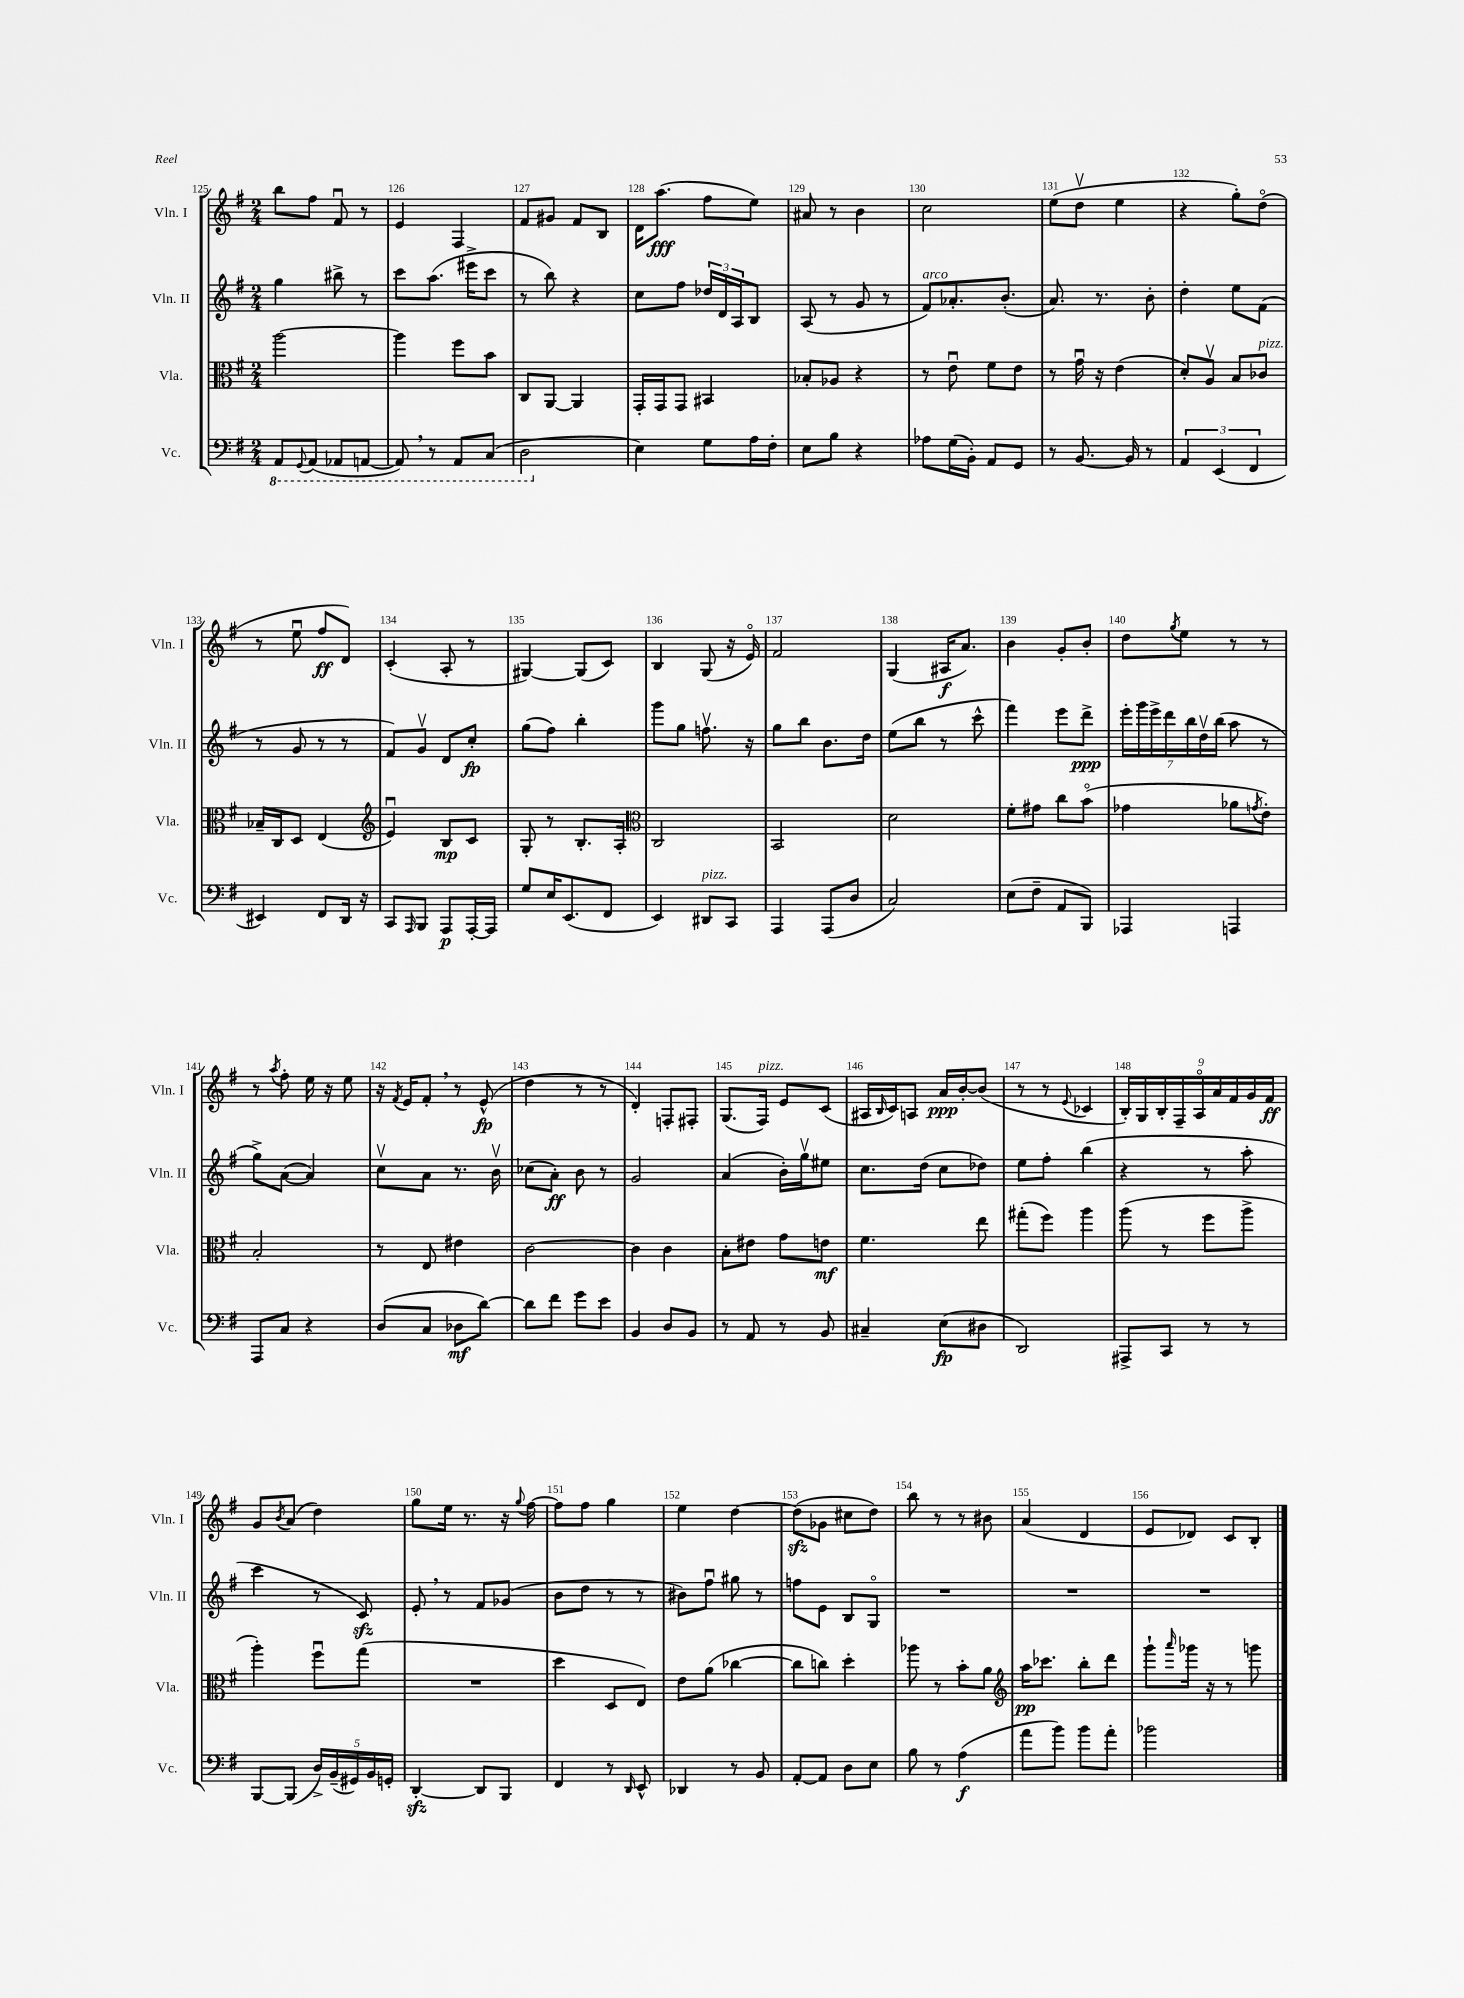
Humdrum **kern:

**kern	**dynam	**kern	**dynam	**kern	**dynam	**kern	**dynam
*part4	*part4	*part3	*part3	*part2	*part2	*part1	*part1
*staff4	*staff4	*staff3	*staff3	*staff2	*staff2	*staff1	*staff1
*I"Vc.	*	*I"Vla.	*	*I"Vln. II	*	*I"Vln. I	*
*I'Vc.	*	*I'Vla.	*	*I'Vln. II	*	*I'Vln. I	*
*clefF4	*	*clefC3	*	*clefG2	*	*clefG2	*
*k[f#]	*	*k[f#]	*	*k[f#]	*	*k[f#]	*
*M2/4	*	*M2/4	*	*M2/4	*	*M2/4	*
*8ba	*	*	*	*	*	*	*
=125	=125	=125	=125	=125	=125	=125	=125
8AAA/L	.	[2aa\	.	4gg\	.	8bb\L	.
8qqGGG/	.	.	.	.	.	.	.
(8AAA/J	.	.	.	.	.	8ff#\J	.
8AAA-X/L	.	.	.	8bb#X^\	.	8f#u/	.
[8AAAn/J	.	.	.	8r	.	8r	.
=126	=126	=126	=126	=126	=126	=126	=126
8AAA,/])	.	4aa\]	.	8ccc\L	.	4e/	.
8r	.	.	.	(8.aa\J	.	.	.
8AAA/L	.	8ff#\L	.	.	.	4F#/	.
.	.	.	.	16eee#X^\KL	.	.	.
(8CC/J	.	8b\J	.	8ccc\J	.	.	.
=127	=127	=127	=127	=127	=127	=127	=127
2DD\	.	8C/L	.	8r	.	8f#/L	.
.	.	[8AA/J	.	8bb\)	.	8g#X/J	.
.	.	4AA/]	.	4r	.	8f#/L	.
.	.	.	.	.	.	8B/J	.
=128	=128	=128	=128	=128	=128	=128	=128
*X8ba	*	*	*	*	*	*	*
4E\)	.	16GG'/LL	.	8cc\L	.	16d\KL	.
.	.	16GG/J	.	.	.	(8.aa\J	fff
.	.	8GG/J	.	8ff#\J	.	.	.
8G\L	.	4BB#X/	.	24dd-X/LL	.	8ff#\L	.
.	.	.	.	24d/	.	.	.
.	.	.	.	24A/J	.	.	.
16A\L	.	.	.	8B/J	.	8ee\J)	.
16F#'\JJ	.	.	.	.	.	.	.
=129	=129	=129	=129	=129	=129	=129	=129
8E\L	.	8B-X'/L	.	(8A/	.	8a#X/	.
8B\J	.	8A-X/J	.	8r	.	8r	.
4r	.	4r	.	8g/	.	4b\	.
.	.	.	.	8r	.	.	.
=130	=130	=130	=130	=130	=130	=130	=130
!	!	!	!	!LO:TX:a:i:t=arco	!	!	!
8A-X\L	.	8r	.	8f#/L)	.	2cc\	.
(16G\L	.	8eu\	.	8.a-X'/	.	.	.
16BB'\JJ)	.	.	.	.	.	.	.
8AA/L	.	8f#\L	.	.	.	.	.
.	.	.	.	(8.b'/J	.	.	.
8GG/J	.	8e\J	.	.	.	.	.
=131	=131	=131	=131	=131	=131	=131	=131
8r	.	8r	.	8.a/)	.	(8ee\L	.
[8.BB/	.	16gu\	.	.	.	8ddv\J	.
.	.	16r	.	8.r	.	.	.
.	.	(4e\	.	.	.	4ee\	.
16BB/]	.	.	.	.	.	.	.
8r	.	.	.	8b'\	.	.	.
=132	=132	=132	=132	=132	=132	=132	=132
6AA/	.	8d'/L)	.	4dd'\	.	4r	.
.	.	8Av/J	.	.	.	.	.
(6EE/	.	.	.	.	.	.	.
.	.	8B/L	.	8ee\L	.	8gg'\L)	.
6FF#/	.	.	.	.	.	.	.
!	!	!LO:TX:a:i:t=pizz.	!	!	!	!	!
.	.	8c-X/J	.	(8f#\J	.	(8dd\J	.
!!LO:LB:g=z
=133	=133	=133	=133	=133	=133	=133	=133
4EE#X/)	.	16B-X~/LL	.	8r	.	8r	.
.	.	16C/J	.	.	.	.	.
.	.	8D/J	.	8g/	.	8eeu\	.
8FF#/L	.	(4E/	.	8r	.	8ff#/L	ff
16DD/Jk	.	.	.	8r	.	8d/J)	.
16r	.	.	.	.	.	.	.
=134	=134	=134	=134	=134	=134	=134	=134
*	*	*clefG2	*	*	*	*	*
8CC/L	.	4eu/)	.	8f#/L)	.	(4c'/	.
16qqAAA/	.	.	.	.	.	.	.
8BBB/J	.	.	.	8gv/J	.	.	.
8AAA/L	p	8B/L	mp	8d/L	.	8A'/	.
[16AAA'/L	.	8c/J	.	8cc'/J	fp	8r	.
16AAA/JJ]	.	.	.	.	.	.	.
=135	=135	=135	=135	=135	=135	=135	=135
8G/L	.	8G'/	.	(8gg\L	.	[4G#X/)	.
16E/K	.	8r	.	8ff#\J)	.	.	.
(8.EE/	.	.	.	.	.	.	.
.	.	8.B'/L	.	4bb'\	.	(8G#/L]	.
8FF#/J	.	.	.	.	.	8c/J)	.
.	.	16A'/Jk	.	.	.	.	.
=136	=136	=136	=136	=136	=136	=136	=136
*	*	*clefC3	*	*	*	*	*
4EE/)	.	2C/	.	8ggg\L	.	4B/	.
.	.	.	.	8gg\J	.	.	.
!LO:TX:a:i:t=pizz.	!	!	!	!	!	!	!
8DD#X/L	.	.	.	8.ffnv\	.	(8G/	.
8CC/J	.	.	.	.	.	16r	.
.	.	.	.	16r	.	16e/)	.
=137	=137	=137	=137	=137	=137	=137	=137
4AAA/	.	2BB/	.	8gg\L	.	2f#/	.
.	.	.	.	8bb\J	.	.	.
(8AAA/L	.	.	.	8.b\L	.	.	.
8D/J	.	.	.	.	.	.	.
.	.	.	.	16dd\Jk	.	.	.
=138	=138	=138	=138	=138	=138	=138	=138
2C/)	.	2d\	.	(8ee\L	.	(4G/	.
.	.	.	.	8bb\J	.	.	.
.	.	.	.	8r	.	16A#X/KL	f
.	.	.	.	.	.	8.a/J)	.
.	.	.	.	8ccc^^\	.	.	.
=139	=139	=139	=139	=139	=139	=139	=139
(8E\L	.	8f#'\L	.	4fff#\)	.	4b\	.
8F#~\J	.	8g#X\J	.	.	.	.	.
8AA/L	.	8cc\L	.	8eee\L	.	8g'/L	.
8BBB/J)	.	(8b\J	.	8ddd^\J	ppp	8b'/J	.
=140	=140	=140	=140	=140	=140	=140	=140
4AAA-X/	.	4g-X\	.	28eee'\LL	.	8dd\L	.
.	.	.	.	28ggg\	.	.	.
.	.	.	.	28eee^\	.	.	.
.	.	.	.	28ddd\	.	.	.
.	.	.	.	.	.	8qgg/	.
.	.	.	.	.	.	8ee\J	.
.	.	.	.	28bb\	.	.	.
.	.	.	.	28ddv\	.	.	.
.	.	.	.	(28bb\JJ	.	.	.
4AAAn/	.	8a-X\L	.	8aa\	.	8r	.
.	.	8qgn/	.	.	.	.	.
.	.	8e'\J)	.	8r	.	8r	.
!!LO:LB:g=z
=141	=141	=141	=141	=141	=141	=141	=141
8AAA/L	.	2B'/	.	8gg^\L)	.	8r	.
.	.	.	.	.	.	8qaa/	.
8C/J	.	.	.	([8a\J	.	8ff#'\	.
4r	.	.	.	4a/])	.	16ee\	.
.	.	.	.	.	.	16r	.
.	.	.	.	.	.	8ee\	.
=142	=142	=142	=142	=142	=142	=142	=142
(8D/L	.	8r	.	8ccv\L	.	16r	.
.	.	.	.	.	.	8qf#/	.
.	.	.	.	.	.	16e/KL	.
8C/J	.	8E/	.	8a\J	.	8f#',/J	.
8D-X\L	mf	4e#X\	.	8.r	.	8r	.
[8d\J)	.	.	.	.	.	(8e^^/	fp
.	.	.	.	16bv\	.	.	.
=143	=143	=143	=143	=143	=143	=143	=143
8d\L]	.	[2c\	.	(8cc-X\L	.	4dd\	.
8f#\J	.	.	.	8a'\J)	ff	.	.
8g\L	.	.	.	8b\	.	8r	.
8e\J	.	.	.	8r	.	8r	.
=144	=144	=144	=144	=144	=144	=144	=144
4BB/	.	4c\]	.	2g/	.	4d'/)	.
8D/L	.	4c\	.	.	.	8Fn'/L	.
8BB/J	.	.	.	.	.	8F#X'/J	.
=145	=145	=145	=145	=145	=145	=145	=145
8r	.	8B'\L	.	(4a/	.	(8.G/L	.
8AA/	.	8e#X\J	.	.	.	.	.
!	!	!	!	!	!	!LO:TX:a:i:t=pizz.	!
.	.	.	.	.	.	16F#/Jk)	.
8r	.	8g\L	.	16b'\LL)	.	8e/L	.
.	.	.	.	16ggv\J	.	.	.
8BB/	.	8en\J	mf	8ee#X\J	.	(8c/J	.
=146	=146	=146	=146	=146	=146	=146	=146
4C#X~/	.	4.f#\	.	8.cc\L	.	16A#X/LL	.
.	.	.	.	.	.	16qqB/	.
.	.	.	.	.	.	16c/J)	.
.	.	.	.	.	.	8An/J	.
.	.	.	.	(16dd\Jk	.	.	.
(8E\L	fp	.	.	8cc\L	.	16a/LL	ppp
.	.	.	.	.	.	[16b'/J	.
8D#X\J	.	8ee\	.	8dd-X\J)	.	(8b/J]	.
=147	=147	=147	=147	=147	=147	=147	=147
2DD/)	.	(8gg#X'\L	.	8ee\L	.	8r	.
.	.	8ff#\J)	.	8ff#'\J	.	8r	.
.	.	.	.	.	.	8qqe/	.
.	.	4aa\	.	(4bb\	.	4c-X/	.
=148	=148	=148	=148	=148	=148	=148	=148
8AAA#X^/L	.	(8aa\	.	4r	.	18B'/LL)	.
.	.	.	.	.	.	18G/	.
.	.	.	.	.	.	18B'/	.
8CC/J	.	8r	.	.	.	.	.
.	.	.	.	.	.	18F#~/	.
.	.	.	.	.	.	18A/	.
8r	.	8ff#\L	.	8r	.	.	.
.	.	.	.	.	.	18a/	.
.	.	.	.	.	.	18f#/	.
8r	.	8aa^\J	.	8aa'\	.	.	.
.	.	.	.	.	.	18g/	.
.	.	.	.	.	.	18f#/JJ	ff
!!LO:LB:g=z
=149	=149	=149	=149	=149	=149	=149	=149
[8BBB/L	.	4aa'\)	.	4ccc\	.	8g/L	.
.	.	.	.	.	.	8qb/	.
(8BBB/J]	.	.	.	.	.	(8a/J	.
20D^/LL)	.	8ff#u\L	.	8r	.	4dd\)	.
(20BB~/	.	.	.	.	.	.	.
20GG#X/)	.	.	.	.	.	.	.
.	.	(8gg\J	.	8czz/)	.	.	.
20BB/	.	.	.	.	.	.	.
20GGn'/JJ	.	.	.	.	.	.	.
=150	=150	=150	=150	=150	=150	=150	=150
[4DDzz'/	.	2r	.	8e',/	.	8gg\L	.
.	.	.	.	8r	.	16ee\Jk	.
.	.	.	.	.	.	8.r	.
8DD/L]	.	.	.	8f#/L	.	.	.
8BBB/J	.	.	.	(8g-X/J	.	16r	.
.	.	.	.	.	.	8qqgg/	.
.	.	.	.	.	.	[16ff#\	.
=151	=151	=151	=151	=151	=151	=151	=151
4FF#/	.	4dd\	.	8b\L	.	8ff#\L]	.
.	.	.	.	8dd\J	.	8ff#\J	.
8r	.	8D/L	.	8r	.	4gg\	.
16qqDD/	.	.	.	.	.	.	.
8EE^^/	.	8E/J)	.	8r	.	.	.
=152	=152	=152	=152	=152	=152	=152	=152
4DD-X/	.	8e\L	.	8b#X\L)	.	4ee\	.
.	.	(8a\J	.	8ff#u\J	.	.	.
8r	.	[4cc-X\	.	8gg#X\	.	[4dd\	.
8BB/	.	.	.	8r	.	.	.
=153	=153	=153	=153	=153	=153	=153	=153
[8AA'/L	.	8cc-\L]	.	8ffn\L	.	(8ddzz\L]	.
8AA/J]	.	8ccn\J)	.	8e\J	.	8g-X\J	.
8D\L	.	4dd'\	.	8B/L	.	8cc#X\L	.
8E\J	.	.	.	8G/J	.	8dd\J)	.
=154	=154	=154	=154	=154	=154	=154	=154
8B\	.	8aa-X\	.	2r	.	8bb\	.
8r	.	8r	.	.	.	8r	.
(4A\	f	8b'\L	.	.	.	8r	.
.	.	8a\J	.	.	.	8b#X\	.
=155	=155	=155	=155	=155	=155	=155	=155
*	*	*clefG2	*	*	*	*	*
8a\L	.	16aa\KL	pp	2r	.	(4a/	.
.	.	8.ccc-X\J	.	.	.	.	.
8b\J)	.	.	.	.	.	.	.
8b\L	.	8bb'\L	.	.	.	4d/	.
8a'\J	.	8ddd\J	.	.	.	.	.
=156	=156	=156	=156	=156	=156	=156	=156
2b-X\	.	8ggg`\L	.	2r	.	8e/L	.
.	.	16qqaaa/	.	.	.	.	.
.	.	16ggg-X\Jk	.	.	.	8d-X/J)	.
.	.	16r	.	.	.	.	.
.	.	8r	.	.	.	8c/L	.
.	.	8gggn\	.	.	.	8B'/J	.
==	==	==	==	==	==	==	==
*-	*-	*-	*-	*-	*-	*-	*-
